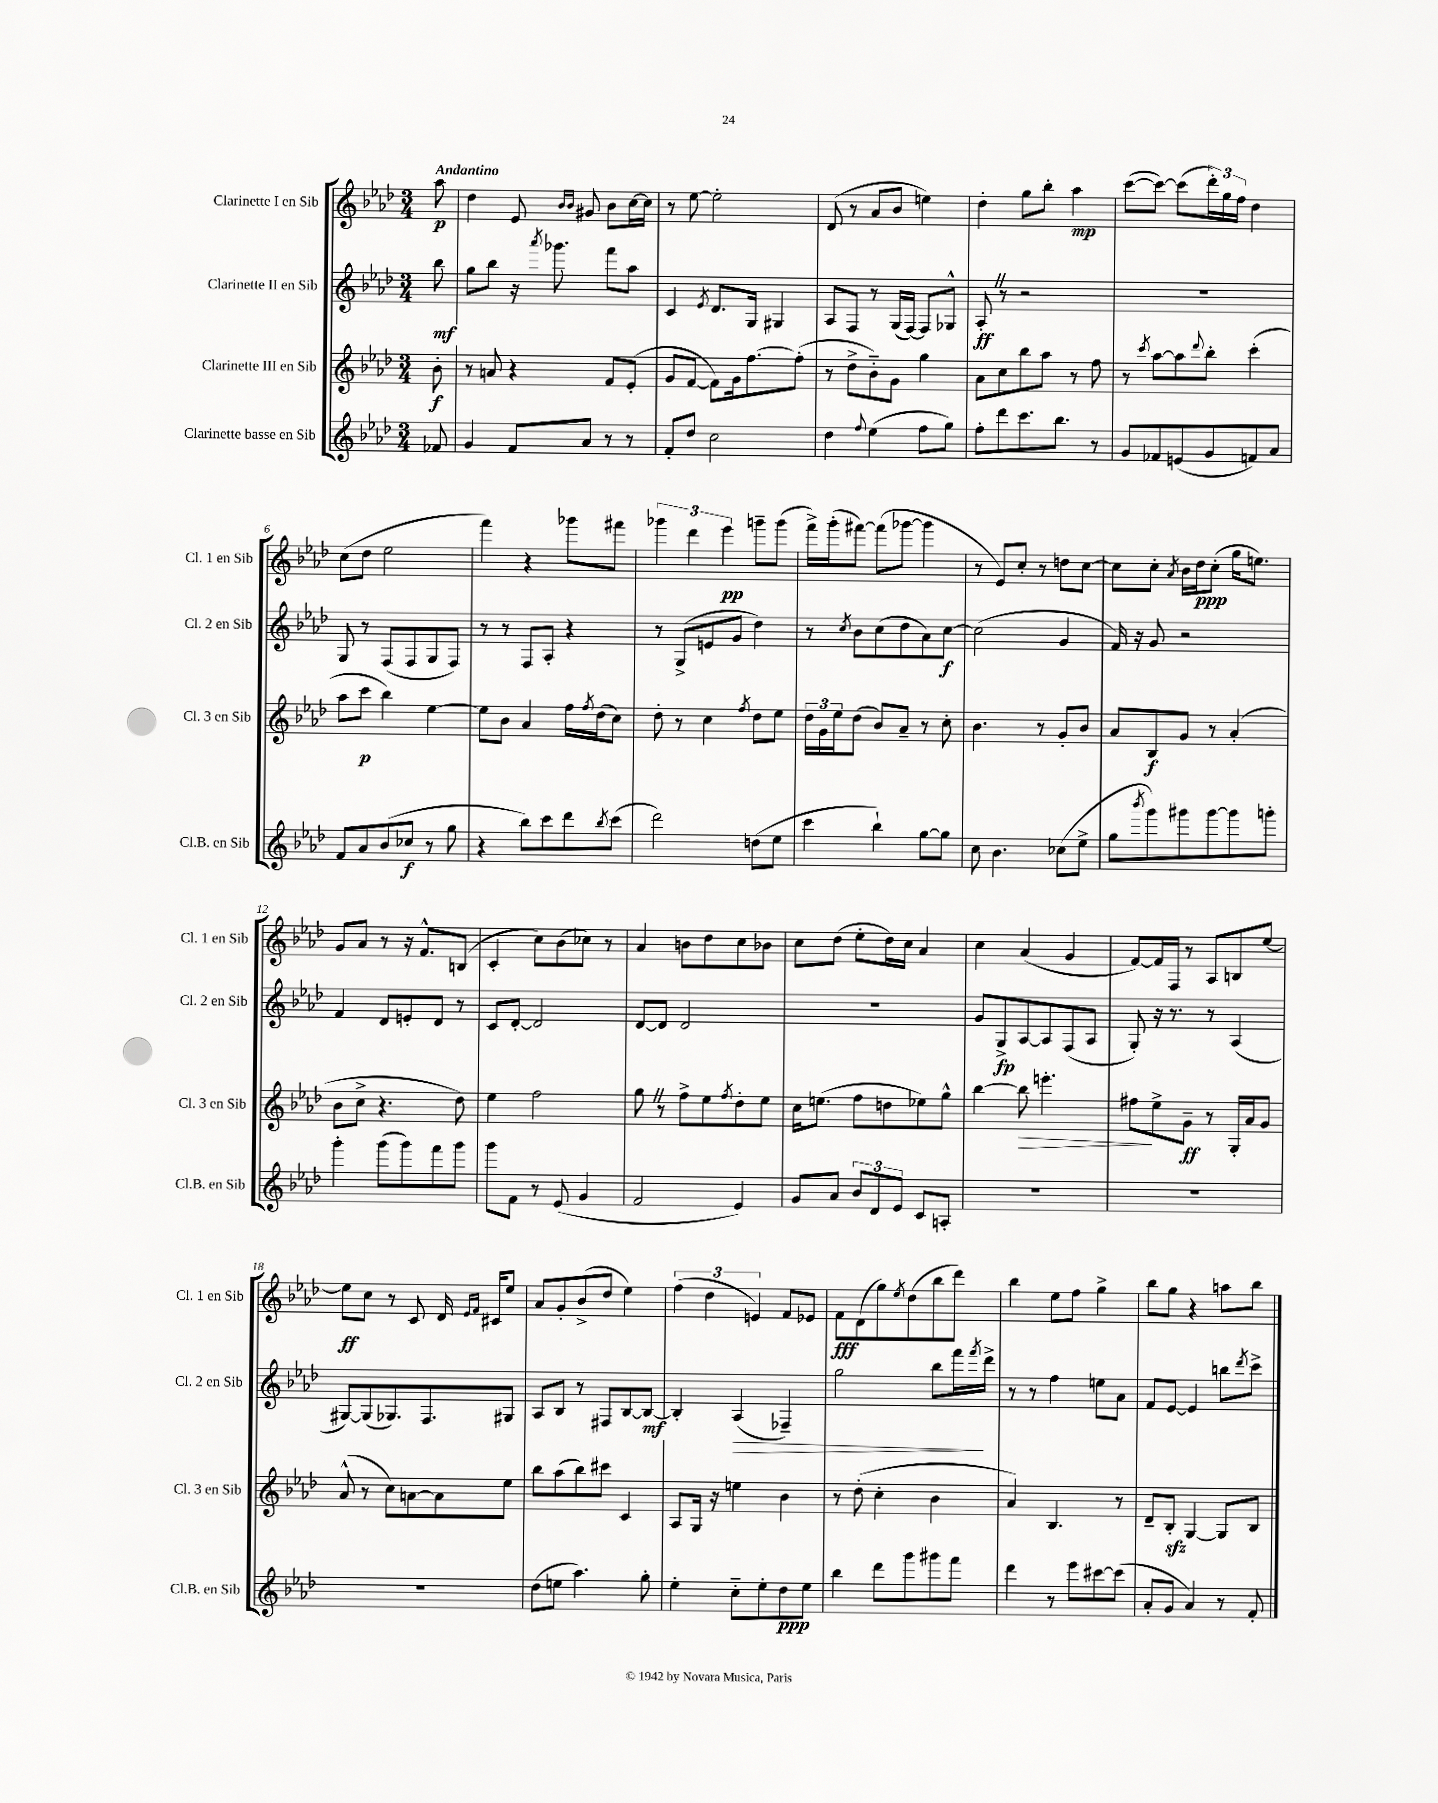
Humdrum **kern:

**kern	**kern	**kern	**kern
*staff4	*staff3	*staff2	*staff1
*clefG2	*clefG2	*clefG2	*clefG2
*k[b-e-a-d-]	*k[b-e-a-d-]	*k[b-e-a-d-]	*k[b-e-a-d-]
*M3/4	*M3/4	*M3/4	*M3/4
8f-	8b-'	8bb-	8aa-
=	=	=	=
4g	8r	8gg	4dd-
.	8a	8bb-	.
8f	4r	16r	8e-
.	.	8qaaa-	.
.	.	8.ggg-	.
.	.	.	16qqb-
.	.	.	16qqb-
8a-	.	.	8g#
8r	8f	8fff	8b-
8r	(8e-'	8aa-	[16cc
.	.	.	16cc]
=	=	=	=
8f'	8g	4c	8r
8dd-	[8f	.	[8ee-
.	.	8qe-	.
2cc	8f])	8.d-	2ee-']
.	16g	.	.
.	[8.ff	16G	.
.	.	4G#	.
.	(8ff']	.	.
=	=	=	=
4dd-	8r	8A-	(8d-
.	8dd-^	8F	8r
8qqff	.	.	.
(4ee-	8b-'~)	8r	8a-
.	8g	(16G	8b-
.	.	[16F)	.
8ff	4gg	8F]	4ee)
8gg)	.	8G-^^	.
=	=	=	=
8ff'	8a-	8A-'	4dd-'
8ddd-	8cc	8r	.
8.ccc	8bb-	2r	8gg
.	8aa-	.	8bb-'
8.bb-	.	.	.
.	8r	.	4aa-
8r	8ff	.	.
=	=	=	=
8g	8r	2.r	([8ccc
.	8qccc	.	.
8f-	[8aa-	.	8ccc_)
(8e	8aa-]	.	(8ccc]
.	8qqddd-	.	.
8g	8bb-'	.	24ddd-')
.	.	.	24gg
.	.	.	24ff
8f)	(4ccc'	.	4dd-
8a-	.	.	.
=	=	=	=
8f	8aa-	8G	(8cc
8a-	8ccc	8r	8dd-
(8b-	4bb-)	(8F	2ee-
8cc-	.	8F	.
8r	[4ee-	8G	.
8gg	.	8F)	.
=	=	=	=
4r	8ee-]	8r	4fff)
.	8b-	8r	.
8bb-)	4a-	8F	4r
8ccc	.	8A-'	.
8ddd-	16ff	4r	8ggg-
.	8qff	.	.
.	(16dd-	.	.
8qbb-	.	.	.
(8ccc	8cc)	.	8fff#
=	=	=	=
2ddd-)	8dd-'	8r	6ggg-
.	8r	(8G^	.
.	.	.	6ddd-
.	4cc	8e	.
.	.	.	6eee-
.	.	8g	.
.	8qff	.	.
(8dd	8dd-	4dd-)	8ggg~
8ee-	8ee-	.	(8ggg
=	=	=	=
4ccc	24dd-	8r	16fff^)
.	24g	.	.
.	.	.	(16ggg'
.	24ee-	.	.
.	.	8qcc	.
.	(8dd-	8b-	[8fff#)
4bb-`)	8b-)	(8cc	(8fff#]
.	8a-~	8dd-	[8ggg-
[8gg	8r	8a-)	4ggg-]
8gg]	8cc'	[8cc	.
=	=	=	=
8cc	4.b-	(2cc]	8r
4.b-	.	.	8e-)
.	.	.	8cc'
.	8r	.	8r
(8cc-	8g'	4g	8dd
8ee-^	8b-	.	[8cc
=	=	=	=
8gg	8a-	16f)	8cc]
.	.	16r	.
8qbbb-	.	.	.
8ggg)	8B-	8g	8cc'
.	.	.	8qa-
8ggg#	8g	2r	16b-
.	.	.	16dd-
[8ggg#	8r	.	(8cc'
8ggg#]	(4a-'	.	16gg
.	.	.	8.ee)
8ggg'	.	.	.
=	=	=	=
4ggg'	8b-	4f	8g
.	8cc^	.	8a-
(8ggg	4.r	8d-	8r
8ggg)	.	8e'	16r
.	.	.	8.f^^
8fff	.	8d-	.
8ggg	8dd-)	8r	(8B
=	=	=	=
8ggg	4ee-	8c	4c'
8f	.	[8d-'	.
8r	2ff	2d-]	8cc)
(8e-	.	.	(8b-
4g	.	.	8cc-)
.	.	.	8r
=	=	=	=
2f	8gg	[8d-	4a-
.	8r	8d-]	.
.	8ff^	2d-	8b
.	8ee-	.	8dd-
.	8qff	.	.
4e-)	8dd-'	.	8cc
.	8ee-	.	8b-
=	=	=	=
8g	16cc	2.r	8cc
.	(8.ee	.	.
8a-	.	.	(8dd-
12b-	8ff	.	8ee-'
12d-	.	.	.
.	8dd	.	16dd-)
12e-	.	.	.
.	.	.	16cc
8c	8ee-)	.	4a-
8A'	8gg^^	.	.
=	=	=	=
2.r	[4bb-	8g	4cc
.	.	8G^	.
.	8bb-]	[8A-	(4a-
.	4.eee'	8A-]	.
.	.	(8F	4g
.	.	8A-	.
=	=	=	=
2.r	8ff#	8G')	[8f)
.	8ee-^	16r	16f]
.	.	8.r	16F
.	8g~	.	8r
.	8r	8r	8A-
.	16G'	(4A-	8B
.	16a-	.	.
.	8g	.	[8ee-
=	=	=	=
2.r	(8a-^^	[8G#)	8ee-]
.	8r	(8G#]	8cc
.	8cc)	8.G-)	8r
.	[8a	.	8c
.	.	8.F	.
.	8a]	.	16d-
.	.	.	16qqe-
.	.	.	16qqf
.	.	.	16c#
.	8ee-	8G#	8ee-
=	=	=	=
(8dd-	8bb-	8A-	8a-
8ee	(8aa-	8B-	8g'
4.aa-)	8bb-)	8r	(8b-^
.	8ccc#	8F#	8dd-
.	4c	[8B-	4ee-)
8gg'	.	8B-_	.
=	=	=	=
4ee-'	8A-	4B-']	(6ff
.	16G	.	.
.	.	.	6dd-
.	16r	.	.
8cc'~	4ee	(4A-	.
.	.	.	6e)
8ee-'	.	.	.
8dd-	4b-	4F-~)	8f
8ee-	.	.	8e-
=	=	=	=
4bb-	8r	2gg	8f
.	(8dd-'	.	(8d-
8ddd-	4cc'	.	8gg)
.	.	.	8qee-
8ggg	.	.	(8dd-
8ggg#	4b-	8bb-	8bb-
8fff	.	16fff	8ddd-)
.	.	8qfff	.
.	.	16ddd-^	.
=	=	=	=
4ddd-	4a-)	8r	4bb-
.	.	8r	.
8r	4.B-	4ff	8ee-
8eee-	.	.	8ff
[8ccc#	.	8ee	4gg^
(8ccc#]	8r	8a-	.
=	=	=	=
8a-'	8d-~	8f	8bb-
8g	8B-'	[8e-	8gg
4a-)	[4G	4e-]	4r
8r	8G]	8bb	8aa
.	.	8qddd-	.
8f'	8B-	8ccc^	8bb-
==	==	==	==
*-	*-	*-	*-
